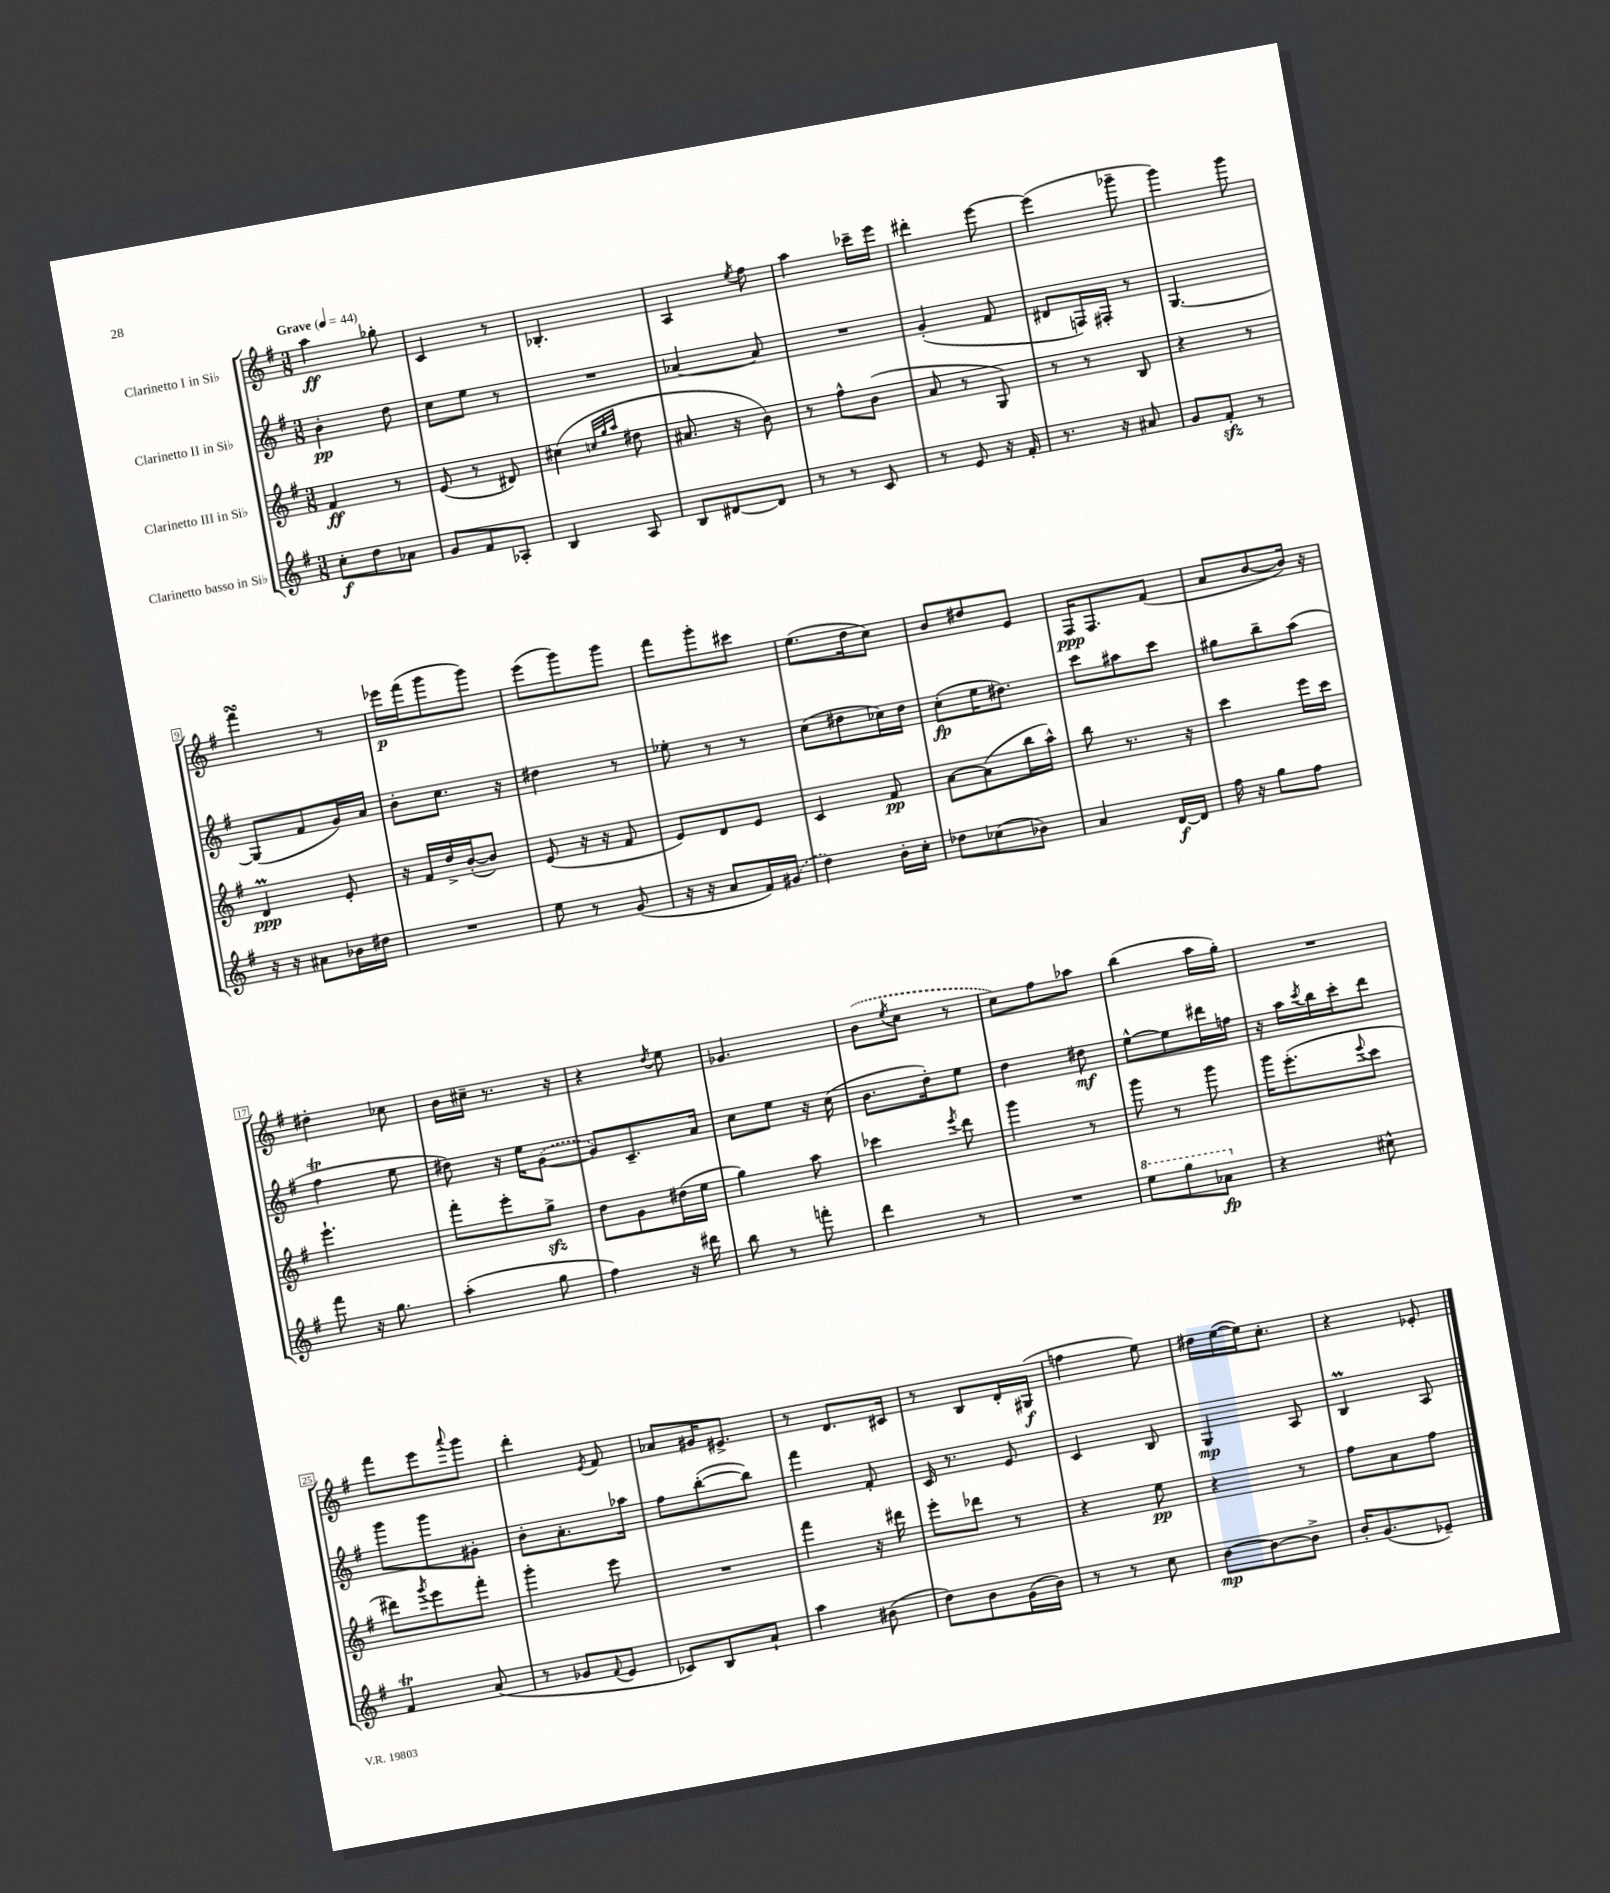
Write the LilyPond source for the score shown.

<<
\new StaffGroup <<
\new Staff = "s0" \with { instrumentName = "Clarinetto I in Sib" } {
    \clef treble \key g \major \numericTimeSignature \time 3/8 \tempo "Grave" 4 = 44
    a''4\ff ges''8-. |
    c'4 r8 |
    bes4.-. |
    a4 \acciaccatura { e''8 } fis''8 |
    a''4 ces'''16-- e'''16 |
    dis'''4-. e'''8~ |
    e'''4( ges'''8-- |
    g'''4) g'''8 |
    fis'''4\turn r8 |
    ees'''16\p fis'''16( g'''8 g'''8) |
    e'''8( g'''8) g'''8 |
    fis'''8 g'''8-. cis'''8 |
    e''8.( d''16 c''8) |
    b'8 dis''8 e'8 |
    fis16\ppp fis8. fis'8( |
    a'8 b'8~ b'16) r16 |
    dis''4-. ces''8 |
    b'16 cis''16-- r8. r16 |
    r4 \acciaccatura { d''8 } e''8 |
    ges'4. |
    \once \slurDashed b'8( \acciaccatura { e''8 } c''8 r8 |
    c''8) fis''8 aes''8 |
    b''4( a''16 g''16-.) |
    R4. |
    fis'''8 e'''8 \appoggiatura { a'''8 } g'''8 |
    d'''4-. \acciaccatura { e'8 } fis'8 |
    aes'8 gis'16 eis'8.-> |
    r8 d'8. cis'16 |
    r8 b8 d'16-. gis16\f( |
    f''4 e''8) |
    dis''16 e''16~( e''16) c''8.-. |
    r4 ees'8-. \bar "|." |
}
\new Staff = "s1" \with { instrumentName = "Clarinetto II in Sib" } {
    \clef treble \key g \major \numericTimeSignature \time 3/8
    b'4-.\pp d''8 |
    c''8 e''8 r8 |
    R4. |
    aes'4~ aes'8 |
    R4. |
    g'4-.( fis'8 |
    dis'8 f16) fis16-. r8 |
    g4.~ |
    g8( fis'8 g'16) a'16 |
    b'8-. c''8. r16 |
    dis''4 r8 |
    ees''8-. r8 r8 |
    c''8( dis''8 ces''16) dis''16 |
    c''8-.\fp( e''16 dis''8.) |
    c'''8 ais''8 c'''8 |
    gis''8 b''8-- a''8( |
    fis''4\trill e''8 |
    dis''8) r16 e''16 \once \slurDashed g'8~( |
    g'8) c'8.-- a'16 |
    c''8 e''8 r16 c''16( |
    b'8. d''16-.) e''8 |
    d''4 dis''8\mf |
    e''8~-^ e''8 dis'''16 f''16 |
    r16 a''16 \acciaccatura { c'''8 } b''16 c'''16-. d'''8 |
    g'''8 g'''8 gis'8-. |
    b'8-. a'8.-. aes''16 |
    fis''8 b''8~-.( b''8) |
    fis'''4 fis'8-. |
    c'16 r8. e'8 |
    c'4 b8 |
    g4\mp a8 |
    b4\prall a8 \bar "|." |
}
\new Staff = "s2" \with { instrumentName = "Clarinetto III in Sib" } {
    \clef treble \key g \major \numericTimeSignature \time 3/8
    fis'4\ff r8 |
    e'8( r8 dis'8) |
    cis''4( \grace { c''32 g''32 a''32 } dis''8 |
    ais'8. r16 b'8) |
    r8 fis''8-^ b'8( |
    a'8 r8 g8) |
    r8 r8 b8 |
    r4 r8 |
    d'4\prall\ppp e'8-. |
    r16 fis'16 d''16-> b'16~-.( b'8) |
    e'8( r16 r16 fis'8 |
    e'8) d'8 e'8 |
    c'4 fis'8\pp |
    a'8~ a'8( b''16 a''16-^) |
    b''8 r8. r16 |
    c'''4 e'''16 c'''16 |
    e'''4.-! |
    fis'''8-. e'''8-. g''8->\sfz |
    d''8 g'8 dis''16( e''16 |
    g''4) a''8 |
    ces'''4 \acciaccatura { e'''8 } d'''8 |
    g'''4 r8 |
    g'''8 r8 g'''8 |
    g'''16 e'''8.-.( \appoggiatura { e'''8 } c'''8 |
    dis'''8) \acciaccatura { g'''8 } e'''8 fis'''8-. |
    g'''4-. e'''8 |
    R4. |
    fis'''4 r16 dis'''16 |
    e'''8-. des'''8 r8 |
    r4 e''8\pp |
    r4 r8 |
    fis''8 a'8 fis''8 \bar "|." |
}
\new Staff = "s3" \with { instrumentName = "Clarinetto basso in Sib" } {
    \clef treble \key g \major \numericTimeSignature \time 3/8
    c''8-.\f d''8 aes'8 |
    g'8 fis'8 aes8-. |
    b4 a8 |
    b8 dis'8~ dis'8 |
    r8 r8 c'8 |
    r8 e'8 r16 fis'16-. |
    r8. r16 ais'8 |
    g'8 fis'8-.\sfz r8 |
    r16 r16 ais'8 bes'16 dis''16 |
    R4. |
    e''8 r8 g'8( |
    r16 r16 a'8 fis'16) \once \slurDashed gis'16( |
    d''4) b'16-. c''16-. |
    des''8 ces''8( bes'8) |
    a'4 d'16~\f d'16 |
    fis''16 r16 g''8 fis''8 |
    fis'''8 r16 g''8. |
    a''4-.( g''8 |
    fis''4) r16 dis'''16 |
    b''8 r8 f'''8-. |
    d'''4 r8 |
    R4. |
    \ottava #1 e'''8 g'''8 aes''8\fp \ottava #0 |
    r4 cis''8-^ |
    fis'4\trill a'8( |
    r8 ges'8 \appoggiatura { fis'8 } e'8 |
    ces'8) b8 a'8-! |
    a''4 bis'8( |
    d''8) b'8 g'16( b'16) |
    r8 r8 c''8 |
    b'8~\mp b'8~ b'8-> |
    b'16-. g'8.( ees'8--) \bar "|." |
}
>>
>>
\layout { \context { \Score \override BarNumber.stencil = #(make-stencil-boxer 0.1 0.3 ly:text-interface::print) } }
